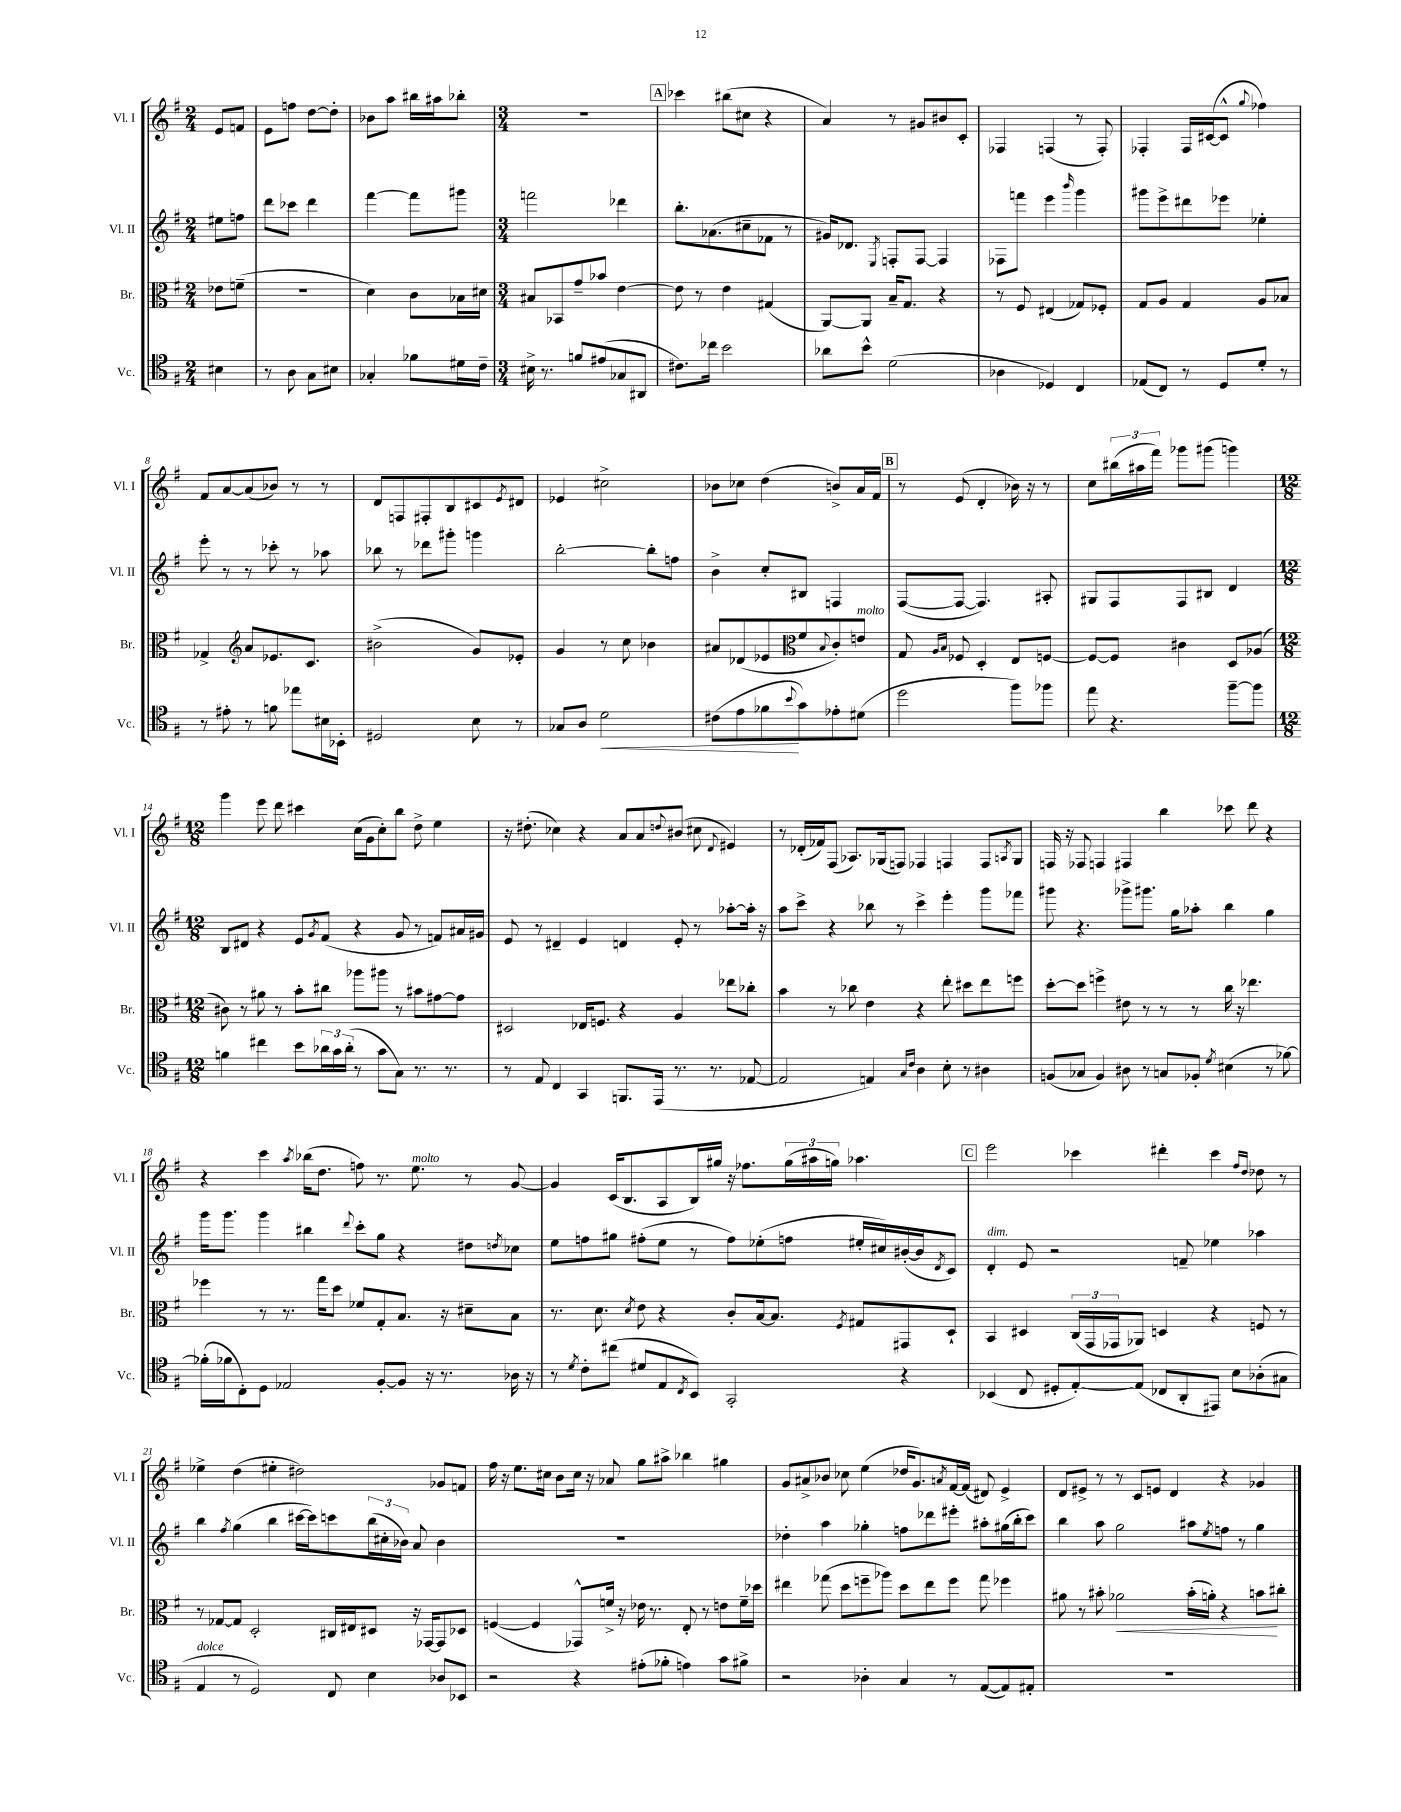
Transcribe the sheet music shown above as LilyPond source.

<<
\new StaffGroup <<
\new Staff = "s0" \with { instrumentName = "Vl. I" shortInstrumentName = "Vl. I" } {
    \clef treble \key g \major \numericTimeSignature \time 2/4 \partial 4
    e'8 f'8 |
    e'8 f''8 d''8~ d''8-. |
    bes'8 a''8 bis''16 ais''16 bes''8-. |
    \numericTimeSignature \time 3/4 R2. |
    \mark \markup { \box "A" } ces'''4 bis''8( cis''8 r4 |
    a'4) r8 gis'8 bis'8 c'8-. |
    fes4 f4( r8 f8-.) |
    fes4-. fes16 cis'16~( cis'8-^ \appoggiatura { g''8 } fes''4) |
    fis'8 a'8~ a'8( bes'8) r8 r8 |
    d'8 f8 fis8-. b8 cis'8 \acciaccatura { e'8 } dis'8 |
    ees'4 cis''2-> |
    bes'8 ces''8 d''4( b'8->) a'16 fis'16 |
    \mark \markup { \box "B" } r8 e'8( d'4-. bes'16) r16 r8 |
    c''8 \tuplet 3/2 { bis''16( ais''16 fis'''16) } ges'''8 gis'''8( g'''4) |
    \numericTimeSignature \time 12/8 g'''4 e'''8 d'''8 cis'''4 c''16( g'16 c''8-.) b''8 d''8-> e''4 |
    r16 dis''8.-.( ces''4) r4 a'8 a'8 \appoggiatura { d''8 } bis'8( cis''8 \appoggiatura { d'8 } eis'4) |
    r8 des'16-.( fes'16) fis8( aes8.) ges16( f8) fes4 f4 f8 \acciaccatura { a8 } ges8 |
    f16 r16 fes8 f4 fis4 b''4 ces'''8 d'''8 r4 |
    r4 c'''4 \acciaccatura { a''8 } bes''16( d''8. f''8) r8. e''8.^\markup { \italic "molto" } r8 g'8~ |
    g'4 c'16( b8. a8 b16) gis''16 r16 fes''8. \tuplet 3/2 { gis''16( ais''16 g''16) } aes''4. |
    \mark \markup { \box "C" } e'''2 ces'''4 dis'''4-. ces'''4 \grace { fis''16 d''16 } des''8 r8 |
    ees''4-> d''4( eis''4-. dis''2) ges'8 f'8 |
    fis''16 r16 e''8. cis''16 b'8 cis''16 r16 aes'8 g''8 ais''8-> bes''4 gis''4 |
    g'8 ais'8-> bes'8 ces''8 e''4( des''16 g'8.) \acciaccatura { a'8 } fis'16~ fis'16( dis'8) e'4-> |
    d'8 eis'8-> r8 r8 c'8 e'8 d'4 r4 ges'4 \bar "|." |
}
\new Staff = "s1" \with { instrumentName = "Vl. II" shortInstrumentName = "Vl. II" } {
    \clef treble \key g \major \numericTimeSignature \time 2/4 \partial 4
    eis''8 f''8 |
    d'''8 ces'''8 d'''4 |
    fis'''4~ fis'''8 gis'''8 |
    \numericTimeSignature \time 3/4 f'''2 des'''4 |
    \mark \markup { \box "A" } b''8.-. aes'8.( cis''8-- fes'8 r8 |
    gis'16) des'8. \acciaccatura { e8 } f8-. f8~ f4 |
    fes8 f'''8 e'''4 \grace { b'''16 } g'''4 |
    gis'''8 e'''8-> dis'''8 ees'''8 ees''4-. |
    e'''8-. r8 r8 ces'''8-. r8 aes''8 |
    bes''8 r8 des'''8 gis'''8-. g'''4 |
    b''2~-. b''8-. f''8 |
    b'4-> c''8-. bis8 f4 |
    \mark \markup { \box "B" } fis8~( fis8~ fis4.) ais8-. |
    gis8 fis8 fis8 bis8 d'4 |
    \numericTimeSignature \time 12/8 b8 dis'8 r4 e'8 \acciaccatura { g'8 } fis'8( r4 g'8 r8 f'8) ais'16 gis'16 |
    e'8 r8 dis'4-- e'4 d'4 e'8-. r8 aes''8~-. aes''16-. r16 |
    a''8 c'''8-> r4 bes''8 r8 c'''4-> e'''4-. g'''8 fes'''8 |
    gis'''8 r4. ges'''8-> gis'''8. g''16 aes''8-. b''4 g''4 |
    g'''16 g'''8. g'''4 bis''4 \appoggiatura { d'''8 } c'''8-. g''8 r4 dis''8 \acciaccatura { d''8 } ces''8 |
    e''8 f''8 gis''8 fis''8-.( e''8 r8 fis''8) ees''8-.( f''8 eis''16-. cis''16) bis'16~-.( bis'16 \acciaccatura { d'8 } c'8) |
    \mark \markup { \box "C" } d'4-.^\markup { \italic "dim." } e'8 r2 f'8-- ees''4 aes''4 |
    b''4 \acciaccatura { fis''8 } g''4( b''4 cis'''16~ cis'''16) c'''8 \tuplet 3/2 { b''16( cis''16-. bes'16) } a'8 bes'4 |
    R1. |
    des''4-. a''4 ges''4-. f''8 des'''8 eis'''8-. ais''8-. gis''16( b''16-. c'''8) |
    b''4 a''8 g''2 ais''8 \acciaccatura { e''8 } f''8 r8 g''4 \bar "|." |
}
\new Staff = "s2" \with { instrumentName = "Br." shortInstrumentName = "Br." } {
    \clef alto \key g \major \numericTimeSignature \time 2/4 \partial 4
    ees'8 f'8--( |
    R2 |
    d'4) c'8 bes16 dis'16 |
    \numericTimeSignature \time 3/4 bis8 bes,8 g'8-- bes'8 e'4~ |
    \mark \markup { \box "A" } e'8 r8 e'4 gis4( |
    a,8~) a,8 b16-- g8. r4 |
    r8 fis8 eis4( ges8) fes8-. |
    g8 a8 g4 a8 bes8 |
    ges4-> \clef treble a'8 ees'8. c'8. |
    bis'2->( g'8) ees'8-. |
    g'4 r8 c''8 bes'4 |
    ais'8 des'8( ees'8 fis'8 \appoggiatura { b8 } c'8-.) e'8^\markup { \italic "molto" } |
    \mark \markup { \box "B" } \clef alto g8 \grace { a16 b16 } fes8 d4-. e8 f8~ |
    f8~ f8 cis'4 d8 aes8( |
    \numericTimeSignature \time 12/8 cis'8) r8 ais'8 r8 b'8-. cis''8 aes''8 ais''8 r8 bis'8 gis'8~ gis'8 |
    dis2 ees16 f8. r4 a4 ees''8 ces''8-. |
    b'4 r8 ces''8 e'4 r4 e''8-. dis''8 e''8 f''8 |
    d''8~-. d''8 f''4-> eis'8 r8 r8 r8 c''16 r16 ees''4. |
    fes''4 r8 r8. g''16 d''8 fes'8 g8-. b8. r16 dis'8-- b8 |
    r8. d'8. \acciaccatura { d'8 } e'8 r4 c'8-. b16~ b8. \acciaccatura { fis8 } gis8 gis,8 d8-! |
    \mark \markup { \box "C" } b,4 dis4 \tuplet 3/2 { c16( g,16 ges,16 } aes,8) d4 r4 f8 r8 |
    r8 ges8~ ges8 d2-. cis16 eis16 dis8 r16 ges,16~ ges,8 des8 |
    f4~( f4 ges,8-^) f'16-> r16 ees'16 r8. e8-. r8 e'8 f'16-- des''16 |
    eis''4 ges''8( d''8 f''8-- aes''8) d''8 eis''8 f''8 ges''8 fes''4 |
    ais'8 r8 bis'8-. aes'2\< bis'16-.( a'16-.) r4 b'8\! cis''8-. \bar "|." |
}
\new Staff = "s3" \with { instrumentName = "Vc." shortInstrumentName = "Vc." } {
    \clef tenor \key g \major \numericTimeSignature \time 2/4 \partial 4
    bis4 |
    r8 a8 g8 bis8 |
    ges4-. fes'8 dis'16 c'16-- |
    \numericTimeSignature \time 3/4 bis16-> r8. f'8 eis'8( ges8 ais,8 |
    \mark \markup { \box "A" } cis'8.) ces''16 b'2 |
    aes'8 b'8-^ d'2( |
    aes4 des4) c4 |
    ees8( c8) r8 d8 d'8-. r8 |
    r8 eis'8-. r8 f'8 ees''8 bis16 bes,16-. |
    dis2 b8 r8 |
    ges8 a8 d'2\< |
    cis'8( e'8 fes'8\! \appoggiatura { b'8 } g'8) ees'8-. dis'8( |
    \mark \markup { \box "B" } d''2 fis''8) fes''8 |
    e''8 r4. fis''8~-- fis''8 |
    \numericTimeSignature \time 12/8 f'4 cis''4 b'8 \tuplet 3/2 { aes'16 g'16 aes'16-.( } r8 g'8 g8) r8. r8. |
    r8 e8 c4 g,4 f,8. e,16( r8. r8. ees8~ |
    ees2 e4) \grace { g16 c'16 } a4 b8-. r8 ais4 |
    f8( ges8 f4) ais8 r8 g8 fes8-. \acciaccatura { d'8 } bis4( r8 fes'8~) |
    fes'16-.( fes'16 c8-.) d8 ees2 fis8~-. fis8 r16 r8. aes16 r16 |
    r8 \acciaccatura { d'8 } c'8-. cis''8( dis'8 e8 \acciaccatura { c8 } b,8) g,2-. r4 |
    \mark \markup { \box "C" } bes,4( c8 dis8-. e8~-.) e8( ces8 a,8-. eis,8) b8 aes8-.( gis8 |
    e4^\markup { \italic "dolce" } r8 d2) c8 b4 aes8 bes,8 |
    r2 r4 eis'8-.( fes'8-. e'4) g'8 fis'8-> |
    r2 aes4-. g4 r8 e8~( e8) eis8-. |
    R1. \bar "|." |
}
>>
>>
